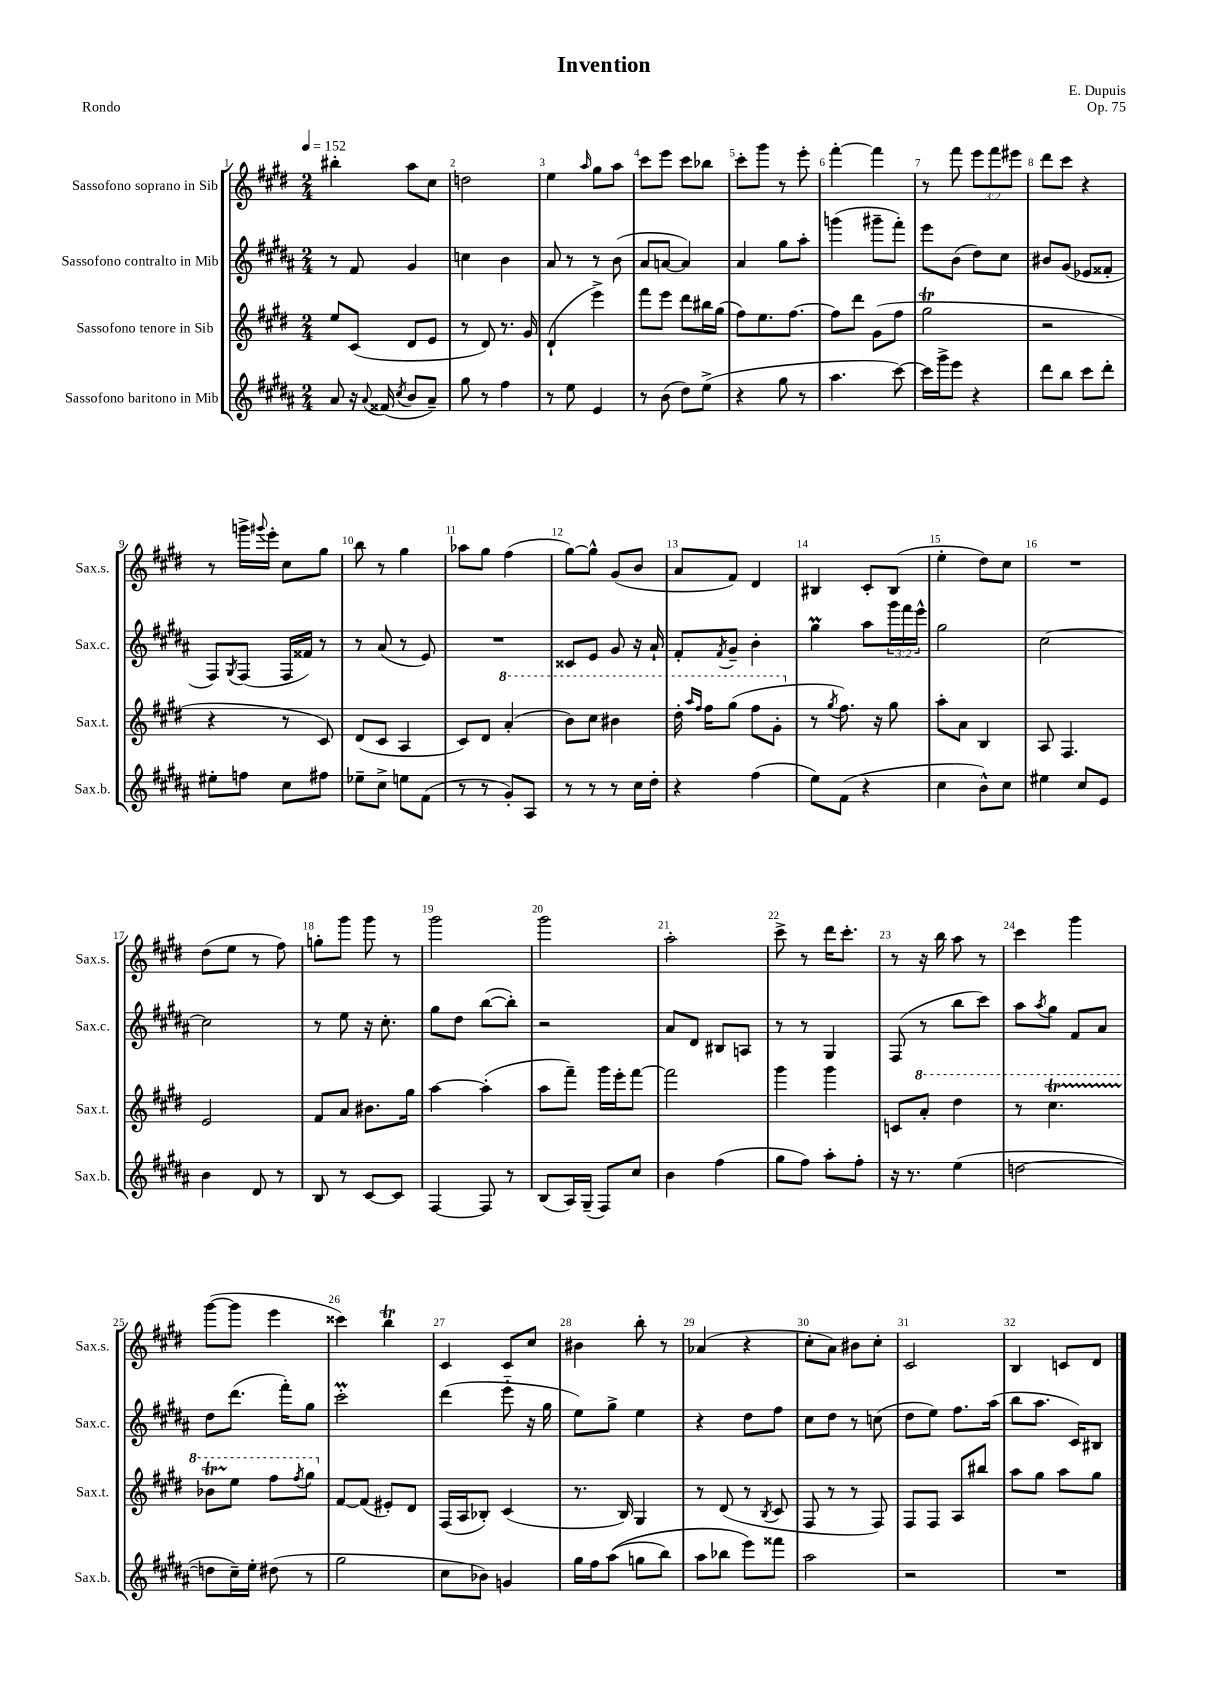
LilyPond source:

\header { title = "Invention" composer = "E. Dupuis" opus = "Op. 75" piece = "Rondo" }
<<
\new StaffGroup <<
\new Staff = "s0" \with { instrumentName = "Sassofono soprano in Sib" shortInstrumentName = "Sax.s." } {
    \clef treble \key e \major \numericTimeSignature \time 2/4 \override Staff.TupletNumber.text = #tuplet-number::calc-fraction-text \tempo 4 = 152
    bis''4-. a''8 cis''8 |
    d''2 |
    e''4 \grace { a''16 } gis''8 a''8 |
    cis'''8 e'''8 cis'''8 bes''8 |
    cis'''8-. gis'''8 r8 e'''8-. |
    fis'''4~-. fis'''4 |
    r8 fis'''8 \tuplet 3/2 { e'''8 fis'''8 eis'''8 } |
    dis'''8 cis'''8 r4 |
    r8 g'''16-> \appoggiatura { gis'''8 } e'''16-. cis''8 gis''8 |
    b''8 r8 gis''4 |
    aes''8 gis''8 fis''4( |
    gis''8~) gis''8-^ gis'8( b'8 |
    a'8 fis'8) dis'4 |
    bis4 cis'8-. bis8( |
    e''4-. dis''8) cis''8 |
    R2 |
    dis''8( e''8 r8 fis''8) |
    g''8-. gis'''8 gis'''8 r8 |
    gis'''2 |
    gis'''2 |
    a''2-. |
    cis'''8-> r8 dis'''16 cis'''8.-. |
    r8 r16 b''16 a''8 r8 |
    cis'''4 gis'''4 |
    gis'''8~( gis'''8 e'''4 |
    cisis'''4) b''4\trill |
    cis'4 cis'8 cis''8 |
    bis'4 b''8-. r8 |
    aes'4( r4 |
    cis''8-. a'8) bis'8 cis''8-. |
    cis'2 |
    b4 c'8 dis'8 \bar "|." |
}
\new Staff = "s1" \with { instrumentName = "Sassofono contralto in Mib" shortInstrumentName = "Sax.c." } {
    \clef treble \key b \major \numericTimeSignature \time 2/4 \override Staff.TupletNumber.text = #tuplet-number::calc-fraction-text
    r8 fis'8 gis'4 |
    c''4 b'4 |
    ais'8 r8 r8 b'8( |
    ais'8 a'8~ a'4) |
    ais'4 gis''8 ais''8-. |
    g'''4( gis'''8-- fis'''8-.) |
    e'''8 b'8( dis''8) cis''8 |
    bis'8 gis'8( ees'8 fisis'8-. |
    fis8) \acciaccatura { gis8 } fis8( fis16 fisis'16) r8 |
    r8 ais'8( r8 e'8) |
    R2 |
    cisis'8 e'8 gis'8 r16 ais'16-! |
    fis'8-. \acciaccatura { fis'8 } gis'8-- b'4-. |
    gis''4\prall ais''8 \tuplet 3/2 { gis'''16 fis'''16 e'''16-^ } |
    gis''2 |
    cis''2~ |
    cis''2 |
    r8 e''8 r16 cis''8.-. |
    gis''8 dis''8 b''8~( b''8-.) |
    r2 |
    ais'8 dis'8 bis8 a8 |
    r8 r8 gis4 |
    fis8( r8 b''8 cis'''8) |
    ais''8 \acciaccatura { ais''8 } gis''8 fis'8 ais'8 |
    dis''8 dis'''8.( fis'''16-.) gis''8 |
    cis'''2-.\prall |
    dis'''4( e'''8-_ r16 gis''16 |
    e''8) gis''8-> e''4 |
    r4 dis''8 fis''8 |
    cis''8 dis''8 r8 c''8( |
    dis''8 e''8) fis''8. ais''16( |
    b''8 ais''8. cis'16) bis8 \bar "|." |
}
\new Staff = "s2" \with { instrumentName = "Sassofono tenore in Sib" shortInstrumentName = "Sax.t." } {
    \clef treble \key e \major \numericTimeSignature \time 2/4
    e''8 cis'8( dis'8 e'8 |
    r8 dis'8) r8. gis'16 |
    dis'4-!( e'''4->) |
    fis'''8 e'''8 dis'''8 bis''16 gis''16( |
    fis''8) e''8. fis''8.~ |
    fis''8 dis'''8 gis'8( fis''8 |
    gis''2\trill |
    r2 |
    r4 r8 cis'8) |
    dis'8( cis'8 a4 |
    cis'8) dis'8 \ottava #1 a''4-.( |
    b''8) cis'''8 bis''4 |
    dis'''16-. \grace { a'''16 fis'''16 } fis'''16 gis'''8( fis'''8 gis''8-. \ottava #0 |
    r8 \acciaccatura { gis''8 } fis''8.) r16 gis''8 |
    a''8-. a'8 b4 |
    a8 fis4. |
    e'2 |
    fis'8 a'8 bis'8. gis''16 |
    a''4~ a''4-.( |
    a''8 fis'''8--) gis'''16 e'''16-. fis'''8~ |
    fis'''2 |
    gis'''4 gis'''4 |
    c'8 \ottava #1 a''8-. dis'''4 |
    r8 cis'''4.\startTrillSpan |
    bes''8 e'''8\stopTrillSpan fis'''8 \acciaccatura { fis'''8 } gis'''8 \ottava #0 |
    fis'8~ fis'8( eis'8-.) dis'8 |
    fis16( a16 bes8-.) cis'4( |
    r8. b16) gis4 |
    r8 dis'8( r8 \acciaccatura { b8 } cis'8 |
    fis8 r8 r8 fis8) |
    fis8 fis8 a8 bis''8 |
    a''8 gis''8 a''8 gis''8 \bar "|." |
}
\new Staff = "s3" \with { instrumentName = "Sassofono baritono in Mib" shortInstrumentName = "Sax.b." } {
    \clef treble \key b \major \numericTimeSignature \time 2/4
    ais'8 r16 \appoggiatura { ais'8 } fisis'16( \acciaccatura { cis''8 } b'8 ais'8--) |
    gis''8 r8 fis''4 |
    r8 e''8 e'4 |
    r8 b'8( dis''8) e''8->( |
    r4 gis''8 r8 |
    ais''4. cis'''8~) |
    cis'''16 gis'''16-> e'''8 r4 |
    dis'''8 b''8 cis'''8 dis'''8-. |
    eis''8-. f''8 cis''8 fis''8 |
    ees''8-- cis''8-> e''8 fis'8( |
    r8 r8 gis'8-.) ais8 |
    r8 r8 r8 cis''16 dis''16-. |
    r4 fis''4( |
    e''8) fis'8( r4 |
    cis''4 b'8-^) cis''8 |
    eis''4 cis''8 e'8 |
    b'4 dis'8 r8 |
    b8 r8 cis'8~ cis'8 |
    fis4~ fis8 r8 |
    b8( ais16) gis16--( fis8) cis''8 |
    b'4 fis''4( |
    gis''8 fis''8) ais''8-. fis''8-. |
    r16 r8. e''4( |
    d''2~ |
    d''8 cis''16--) e''16-. dis''8( r8 |
    gis''2 |
    cis''8 bes'8) g'4 |
    gis''16 fis''16 ais''8(\( g''8 b''8) |
    ais''8 bes''8 e'''8\) fisis'''8 |
    ais''2 |
    r2 |
    R2 \bar "|." |
}
>>
>>
\layout { \context { \Score \override BarNumber.break-visibility = ##(#f #t #t) barNumberVisibility = #all-bar-numbers-visible } }
